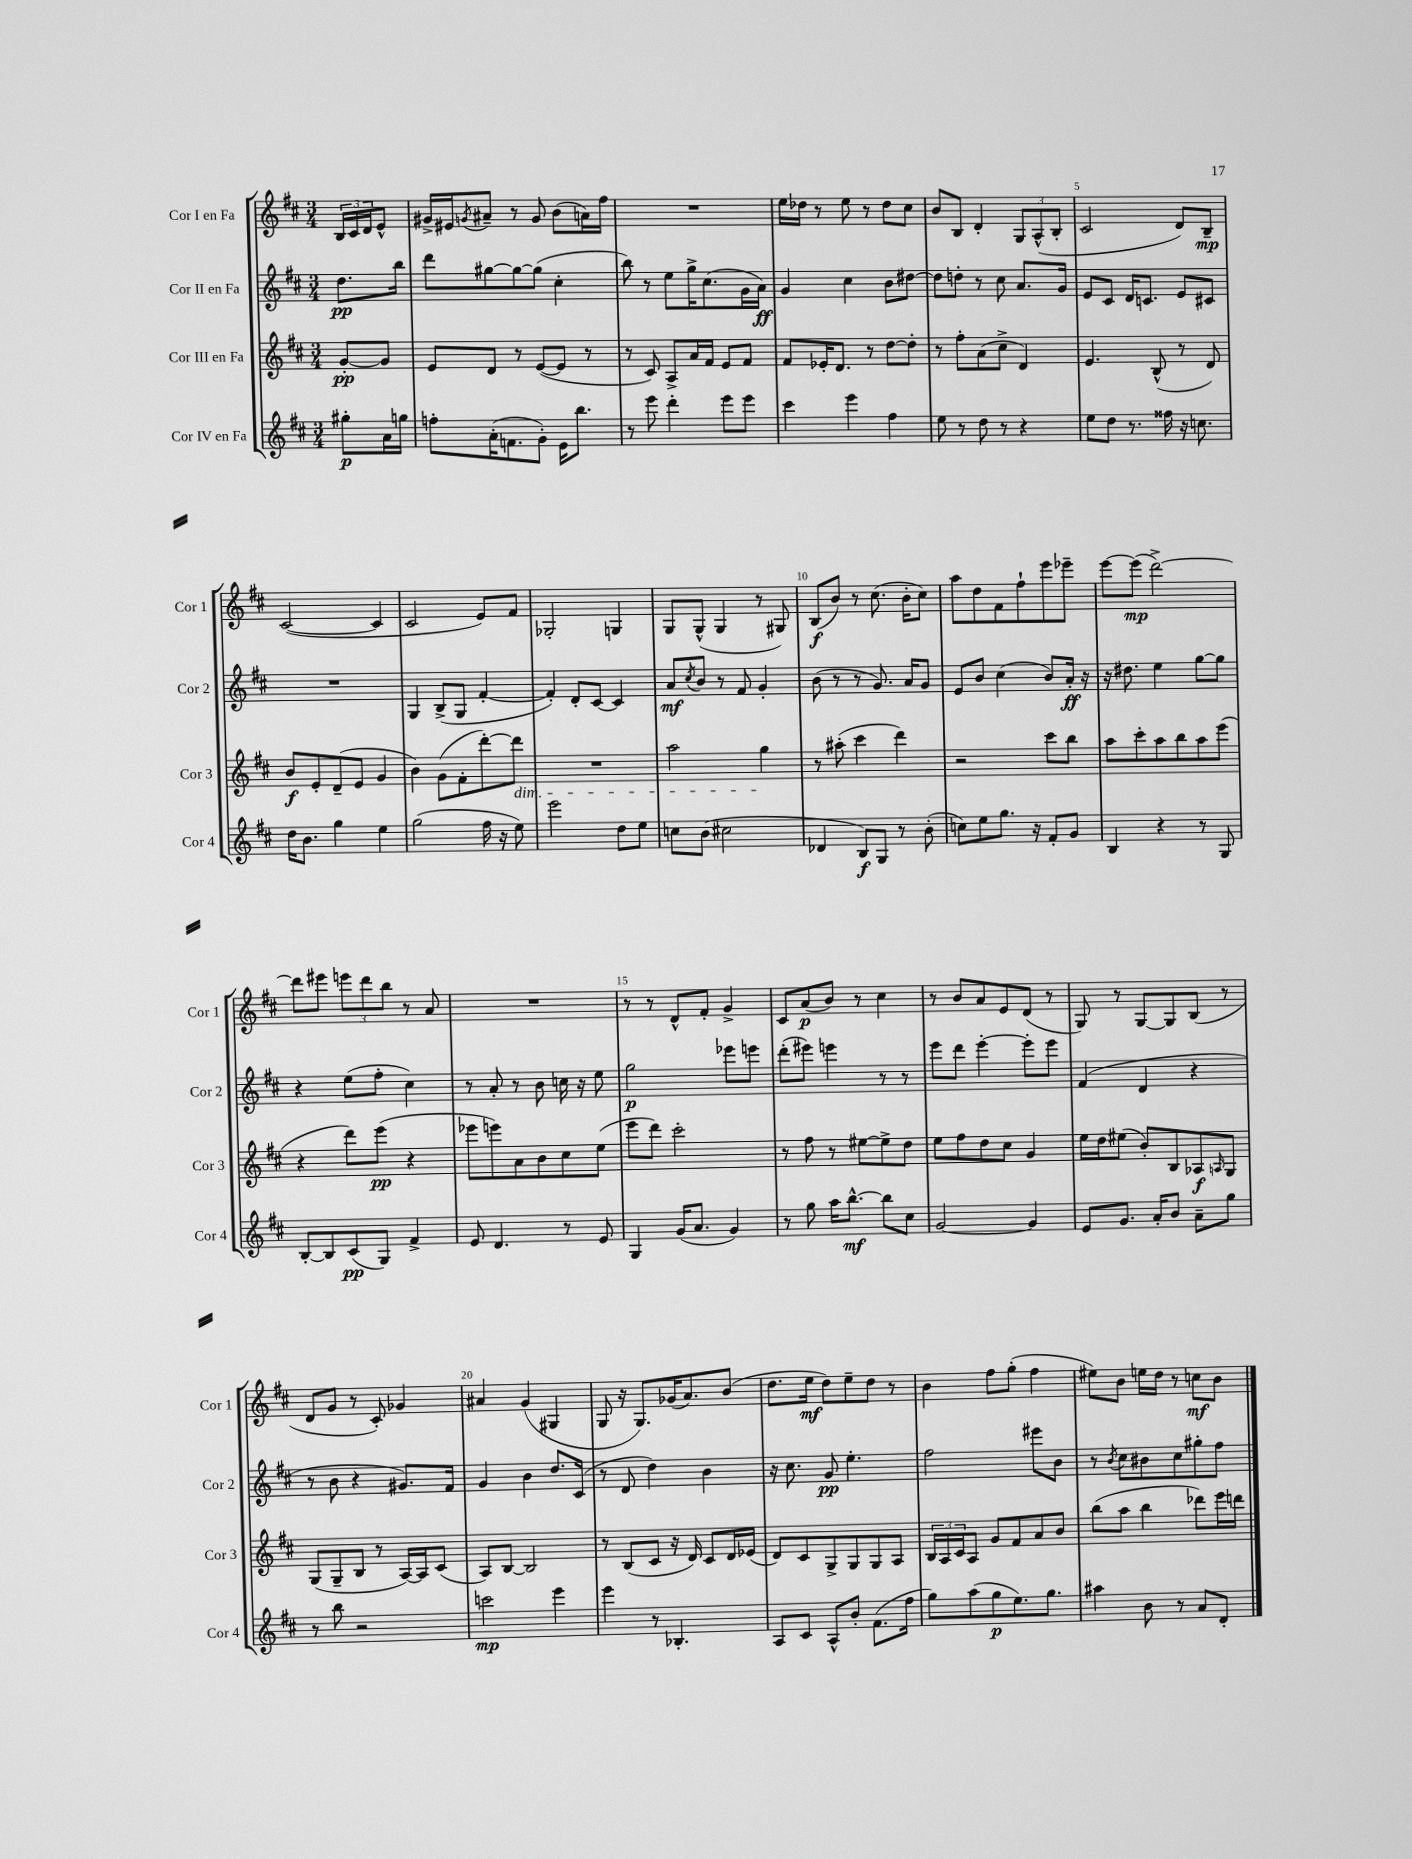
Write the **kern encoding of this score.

**kern	**dynam	**kern	**dynam	**kern	**dynam	**kern	**dynam
*part4	*part4	*part3	*part3	*part2	*part2	*part1	*part1
*staff4	*staff4	*staff3	*staff3	*staff2	*staff2	*staff1	*staff1
*I"Cor IV en Fa	*	*I"Cor III en Fa	*	*I"Cor II en Fa	*	*I"Cor I en Fa	*
*I'Cor 4	*	*I'Cor 3	*	*I'Cor 2	*	*I'Cor 1	*
*clefG2	*	*clefG2	*	*clefG2	*	*clefG2	*
*k[f#c#]	*	*k[f#c#]	*	*k[f#c#]	*	*k[f#c#]	*
*M3/4	*	*M3/4	*	*M3/4	*	*M3/4	*
=	=	=	=	=	=	=	=
8gg#X'\L	p	[8g'/L	pp	8.dd\L	pp	24B/LL	.
.	.	.	.	.	.	24c#/	.
.	.	.	.	.	.	24d/J	.
16a\L	.	8g/J]	.	.	.	8e^^/J	.
16ggn\JJ	.	.	.	16bb\Jk	.	.	.
=1	=1	=1	=1	=1	=1	=1	=1
8ffn'\L	.	8e/L	.	8ddd\L	.	16g#X^/LL	.
.	.	.	.	.	.	16e#X/J	.
.	.	.	.	.	.	8qgn/	.
(16a'\K	.	8d/J	.	[8gg#X\	.	8a#X~/J	.
8.fn\	.	.	.	.	.	.	.
.	.	8r	.	8gg#\_	.	8r	.
8g'\J)	.	([8e/L	.	(8gg#\J]	.	8g/	.
16e\KL	.	8e/J]	.	4cc#'\	.	(8b\L	.
8.bb\J	.	.	.	.	.	.	.
.	.	8r	.	.	.	16an\L)	.
.	.	.	.	.	.	16ff#\JJ	.
=2	=2	=2	=2	=2	=2	=2	=2
8r	.	8r	.	8bb\)	.	2.r	.
8eee\	.	8c#/)	.	8r	.	.	.
4ddd'\	.	8A^/L	.	8ee\L	.	.	.
.	.	16a/L	.	16gg^\K	.	.	.
.	.	16f#/JJ	.	(8.cc#\	.	.	.
8eee\L	.	8e/L	.	.	.	.	.
8eee\J	.	8f#/J	.	16g\L	.	.	.
.	.	.	.	16a\JJ)	ff	.	.
=3	=3	=3	=3	=3	=3	=3	=3
4ccc#\	.	8f#/L	.	4g/	.	16ee\LL	.
.	.	.	.	.	.	16dd-X\JJ	.
.	.	16e-X'/K	.	.	.	8r	.
.	.	8.d/J	.	.	.	.	.
4eee\	.	.	.	4cc#\	.	8ee\	.
.	.	8r	.	.	.	8r	.
4ff#\	.	[8dd\L	.	8b\L	.	8dd-\L	.
.	.	8dd'\J]	.	[8dd#X\J	.	8cc#\J	.
=4	=4	=4	=4	=4	=4	=4	=4
8ee\	.	8r	.	8dd#\L]	.	8b/L	.
8r	.	8ff#'\L	.	8ddn'\J	.	8B/J	.
8dd\	.	(8a\	.	8r	.	4d'/	.
8r	.	8cc#^\J	.	8cc#\	.	.	.
4r	.	4d/)	.	8.a/L	.	12G/L	.
.	.	.	.	.	.	(12A^^/	.
.	.	.	.	.	.	12B'/J	.
.	.	.	.	16g/Jk	.	.	.
=5	=5	=5	=5	=5	=5	=5	=5
8ee\L	.	4.e/	.	8e/L	.	2c#/	.
8dd\J	.	.	.	8c#/J	.	.	.
8.r	.	.	.	16d/KL	.	.	.
.	.	.	.	8.cn/J	.	.	.
.	.	(8B^^/	.	.	.	.	.
16ff##X\	.	.	.	.	.	.	.
16r	.	8r	.	8e/L	.	8d/L)	.
8.ccn\	.	.	.	.	.	.	.
.	.	8d/)	.	8c#X/J	.	8B~/J	mp
!!LO:LB:g=z
=6	=6	=6	=6	=6	=6	=6	=6
16dd\KL	.	8b/L	f	2.r	.	([2c#/	.
8.b\J	.	.	.	.	.	.	.
.	.	8e'/	.	.	.	.	.
4gg\	.	(8d~/	.	.	.	.	.
.	.	8e/J	.	.	.	.	.
4ee\	.	4g/	.	.	.	4c#/]	.
=7	=7	=7	=7	=7	=7	=7	=7
(2gg\	.	4b\)	.	4G/	.	2c#/	.
.	.	(8g\L	.	(8B^/L	.	.	.
.	.	8f#'\	.	8G/J	.	.	.
16ff#\	.	[8ddd'\)	.	[4f#'/	.	8e/L)	.
16r	.	.	.	.	.	.	.
!	!	!LO:TX:b:i:t=dim.	!	!	!	!	!
8ee\)	.	8ddd\J]	.	.	.	8f#/J	.
=8	=8	=8	=8	=8	=8	=8	=8
2eee\	.	2.r	.	4f#'/])	.	2G-X'/	.
.	.	.	.	8d'/L	.	.	.
.	.	.	.	[8c#/J	.	.	.
8dd\L	.	.	.	4c#/]	.	4Gn/	.
8ee\J	.	.	.	.	.	.	.
=9	=9	=9	=9	=9	=9	=9	=9
8ccn\L	.	2aa\	.	8a/L	mf	8G/L	.
.	.	.	.	8qcc#/	.	.	.
(8b\J	.	.	.	8b/J	.	(8G^^/J	.
2cc#X\	.	.	.	8r	.	4G/	.
.	.	.	.	8f#/	.	.	.
.	.	4gg\	.	4g'/	.	8r	.
.	.	.	.	.	.	8G#X/)	.
=10	=10	=10	=10	=10	=10	=10	=10
4d-X/	.	8r	.	(8b\	.	(8B/L	f
.	.	(8aa#X'\	.	8r	.	8b/J)	.
8B/L)	f	4ccc#\	.	8r	.	8r	.
8G/J	.	.	.	8.g/)	.	(8.cc#\	.
8r	.	4ddd\)	.	.	.	.	.
.	.	.	.	16a/KL	.	16b'\KL	.
(8b'\	.	.	.	8g/J	.	8cc#\J)	.
=11	=11	=11	=11	=11	=11	=11	=11
8ccn\L)	.	2r	.	8e/L	.	8aa\L	.
8ee\	.	.	.	8b/J	.	8dd\	.
8.gg\J	.	.	.	(4cc#\	.	8f#\	.
.	.	.	.	.	.	8ff#`\	.
16r	.	.	.	.	.	.	.
8f#'/L	.	8ccc#\L	.	8b/L)	.	8eee\	.
8g/J	.	8bb\J	.	16a'/Jk	ff	8eee-X~\J	.
.	.	.	.	16r	.	.	.
=12	=12	=12	=12	=12	=12	=12	=12
4B/	.	8aa\L	.	16r	.	[8eee\L	.
.	.	.	.	8.dd#X\	.	.	.
.	.	8ccc#'\	.	.	.	(8eee\J]	mp
4r	.	8aa\	.	4ee\	.	[2ddd^\)	.
.	.	8bb\	.	.	.	.	.
8r	.	8aa\	.	[8gg\L	.	.	.
8G/	.	(8eee\J	.	8gg\J]	.	.	.
!!LO:LB:g=z
=13	=13	=13	=13	=13	=13	=13	=13
[8B'/L	.	4r	.	4r	.	8ddd\L]	.
8B/]	.	.	.	.	.	8eee#X\J	.
(8c#/	pp	8ddd\L)	.	(8ee\L	.	12eeen\L	.
.	.	.	.	.	.	12ddd\	.
8G/J)	.	(8eee\J	pp	8ff#'\J	.	.	.
.	.	.	.	.	.	12bb\J	.
4f#^/	.	4r	.	4cc#\)	.	8r	.
.	.	.	.	.	.	8a/	.
=14	=14	=14	=14	=14	=14	=14	=14
8e/	.	8eee-X\L	.	8r	.	2.r	.
4.d/	.	8eeen\)	.	8a'/	.	.	.
.	.	8a\	.	8r	.	.	.
.	.	8b\	.	8b\	.	.	.
8r	.	8cc#\	.	16ccn\	.	.	.
.	.	.	.	16r	.	.	.
8e/	.	(8ee\J	.	8ee\	.	.	.
=15	=15	=15	=15	=15	=15	=15	=15
4G/	.	8eee\L	.	2gg\	p	8r	.
.	.	8ddd\J)	.	.	.	8r	.
(16g/KL	.	2ccc#'\	.	.	.	8d^^/L	.
8.a/J	.	.	.	.	.	.	.
.	.	.	.	.	.	8f#'/J	.
4g/)	.	.	.	8eee-X\L	.	4g^/	.
.	.	.	.	8eeen\J	.	.	.
=16	=16	=16	=16	=16	=16	=16	=16
8r	.	8r	.	(8ddd'\L	.	8c#/L	.
8gg\	.	8ff#\	.	8eee#X\J)	.	(8a/	p
16aa\KL	.	8r	.	4eeen\	.	8b/J)	.
[8.bb^^\J	mf	.	.	.	.	.	.
.	.	[8ee#X\L	.	.	.	8r	.
8bb\L]	.	8ee#^\]	.	8r	.	4cc#\	.
8cc#\J	.	8dd\J	.	8r	.	.	.
=17	=17	=17	=17	=17	=17	=17	=17
[2g/	.	8ee\L	.	8eee\L	.	8r	.
.	.	8ff#\	.	8ddd\J	.	8b/L	.
.	.	8dd\	.	[4eee'\	.	8a/	.
.	.	8cc#\J	.	.	.	8e/	.
4g/]	.	4g/	.	8eee'\L]	.	(8d/J	.
.	.	.	.	8eee\J	.	8r	.
=18	=18	=18	=18	=18	=18	=18	=18
8e/L	.	16ee\LL	.	(4f#/	.	8G/)	.
.	.	16dd\J	.	.	.	.	.
8.g/J	.	(8ee#X\J	.	.	.	8r	.
.	.	8b'/L)	.	4d/	.	[8G/L	.
16a'/KL	.	.	.	.	.	.	.
8b/J	.	8B/	.	.	.	8G/]	.
8a~\L	.	8A-X/	f	4r	.	(8B/J	.
.	.	16qqAn/	.	.	.	.	.
8gg\J	.	8G/J	.	.	.	8r	.
!!LO:LB:g=z
=19	=19	=19	=19	=19	=19	=19	=19
8r	.	(8G/L	.	8r	.	8d/L	.
8bb\	.	8G~/	.	8b\	.	8g/J	.
2r	.	8B/J	.	4r	.	8r	.
.	.	8r	.	.	.	8c#'/)	.
.	.	[16A/LL)	.	8.g#X/L)	.	4g-X/	.
.	.	16A/J]	.	.	.	.	.
.	.	(8c#/J	.	.	.	.	.
.	.	.	.	16f#/Jk	.	.	.
=20	=20	=20	=20	=20	=20	=20	=20
2cccn\	mp	8A/L)	.	4g/	.	4a#X/	.
.	.	[8B/J	.	.	.	.	.
.	.	2B/]	.	4b\	.	(4g/	.
4eee\	.	.	.	8.dd/L	.	4G#X/	.
.	.	.	.	(16c#/Jk	.	.	.
=21	=21	=21	=21	=21	=21	=21	=21
4eee\	.	8r	.	8r	.	8G/	.
.	.	(8B/L	.	8d/	.	16r	.
.	.	.	.	.	.	8.G/L)	.
8r	.	8c#/J	.	4dd\)	.	.	.
4.B-X'/	.	16r	.	.	.	(16g-X/K	.
.	.	16d/)	.	.	.	8.a/)	.
.	.	8c#/L	.	4b\	.	.	.
.	.	16d/L	.	.	.	(8b/J	.
.	.	(16e-X/JJ	.	.	.	.	.
=22	=22	=22	=22	=22	=22	=22	=22
8A/L	.	8d/L)	.	16r	.	8.dd\L	.
.	.	.	.	8.cc#\	.	.	.
8c#/J	.	8c#/	.	.	.	.	.
.	.	.	.	.	.	16ee\Jk	mf
8A^^/L	.	8G^/	.	8g/	pp	8dd\L)	.
8b'/J	.	8G/	.	4.ee'\	.	8ee~\	.
(8.f#\L	.	8G/	.	.	.	8dd\J	.
.	.	8A/J	.	.	.	8r	.
16ff#\Jk	.	.	.	.	.	.	.
=23	=23	=23	=23	=23	=23	=23	=23
8gg\L)	.	24B/LL	.	2ff#\	.	4b\	.
.	.	24A/	.	.	.	.	.
.	.	24c#/J	.	.	.	.	.
(8aa\	.	8A/J	.	.	.	.	.
8gg\	p	8g/L	.	.	.	8ff#\L	.
8.ee\)	.	8f#/	.	.	.	(8gg'\J	.
.	.	8a/	.	8eee#X\L	.	4ff#\	.
8.gg\J	.	.	.	.	.	.	.
.	.	8b/J	.	8b\J	.	.	.
=24	=24	=24	=24	=24	=24	=24	=24
4aa#X\	.	(8bb\L	.	8r	.	8ee#X\L)	.
.	.	.	.	8qb/	.	.	.
.	.	8aa\J	.	8cc#\L	.	8b\J	.
8b\	.	4bb\	.	8b#X\	.	16een\LL	.
.	.	.	.	.	.	16dd\JJ	.
8r	.	.	.	8cc#\	.	8r	.
8a/L	.	8ddd-X\L)	.	8gg#X'\	.	8ccn\L	mf
8d'/J	.	16eee\L	.	8ff#\J	.	8b\J	.
.	.	16dddn\JJ	.	.	.	.	.
==	==	==	==	==	==	==	==
*-	*-	*-	*-	*-	*-	*-	*-
